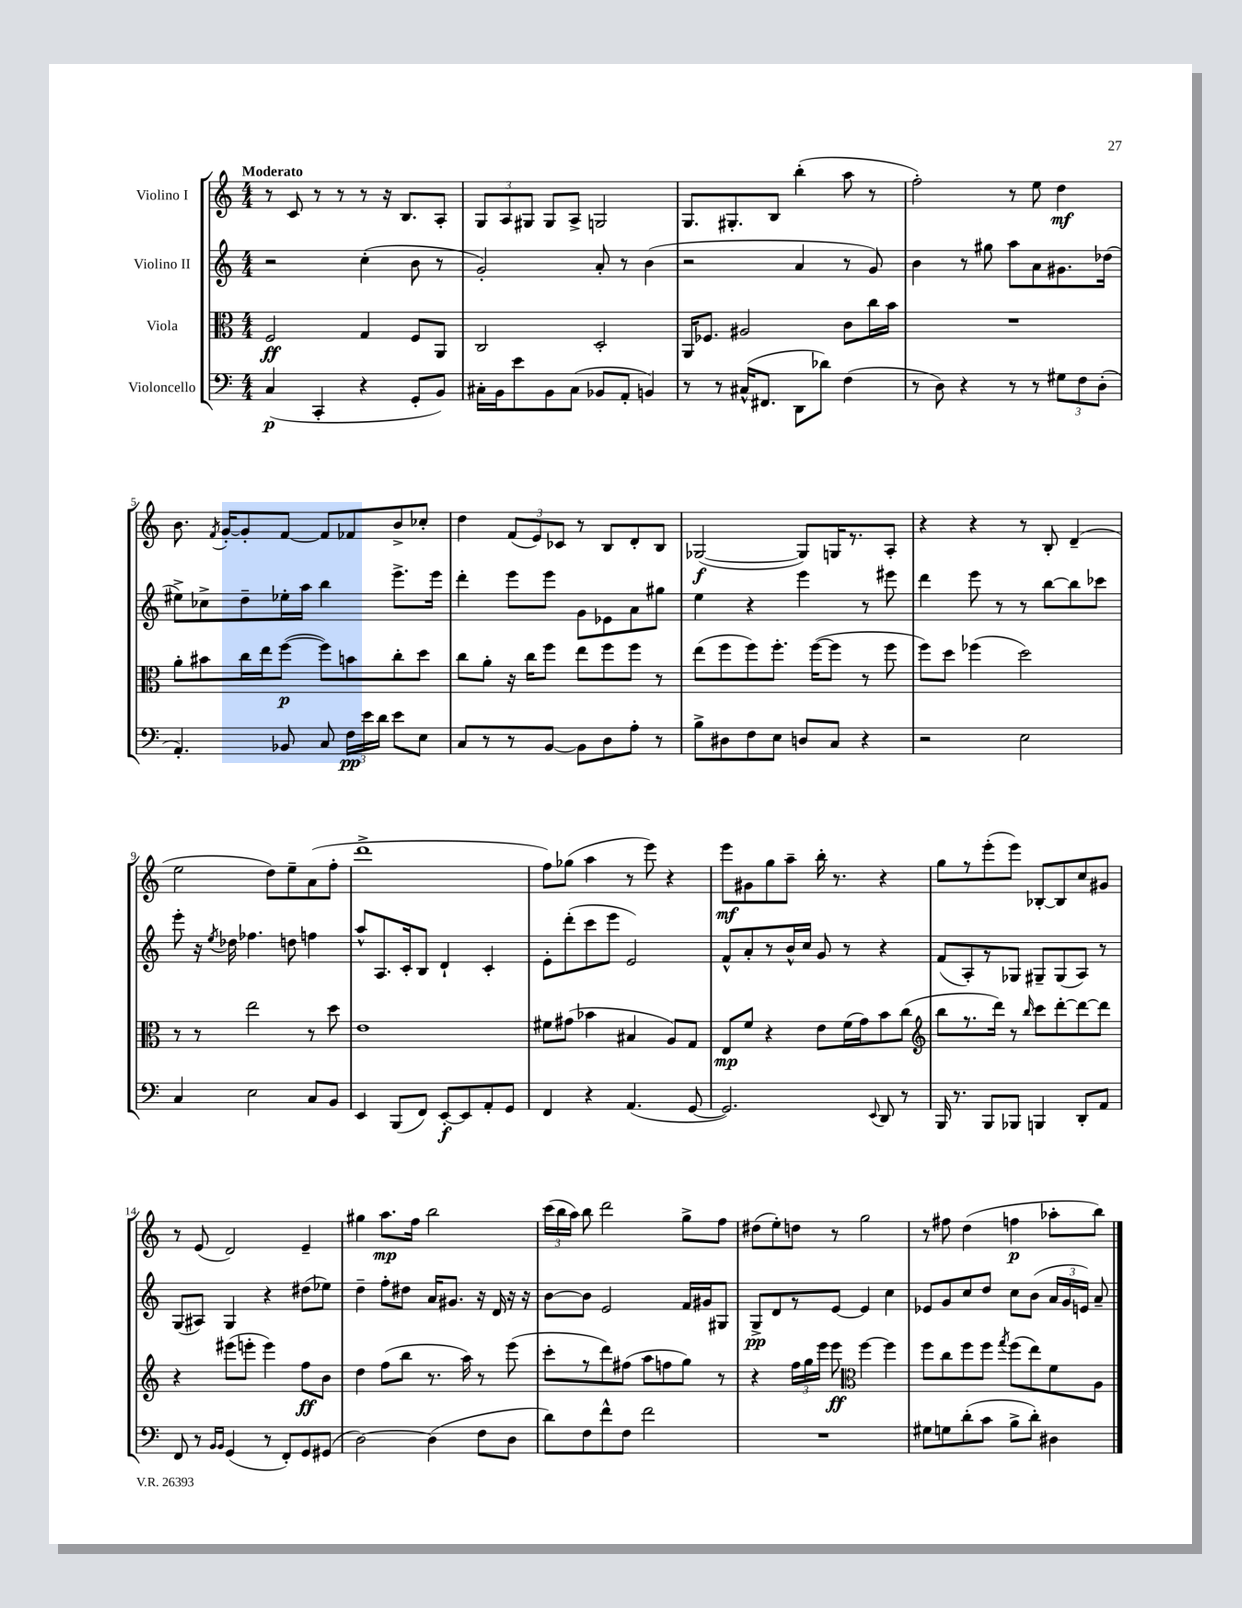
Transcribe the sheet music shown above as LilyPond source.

<<
\new StaffGroup <<
\new Staff = "s0" \with { instrumentName = "Violino I" } {
    \clef treble \key c \major \numericTimeSignature \time 4/4 \tempo "Moderato"
    \autoBeamOff r8 c'8 r8 r8 r8 r16 b8.[ a8]-. |
    \tuplet 3/2 { g8[ a8 gis8] } gis8[ a8]-> g2 |
    g8.[ gis8.-. b8] b''4-.( a''8 r8 |
    f''2-.) r8 e''8 d''4\mf |
    b'8. \acciaccatura { f'8 } g'16[~-. g'8-. f'8]~ f'8[ fes'8 b'8-> ces''8]-. |
    d''4 \tuplet 3/2 { f'8[( e'8) ces'8] } r8 b8[ d'8-. b8] |
    ges2~\f( ges8[) g16 r8. a8]-. |
    r4 r4 r8 b8-. d'4--( |
    e''2 d''8[) e''8-- a'8( f''8]-. |
    d'''1-> |
    f''8[) ges''8]( a''4 r8 e'''8) r4 |
    e'''8[\mf gis'8 g''8 a''8]-- b''16-. r8. r4 |
    g''8[ r8 e'''8-.( e'''8]) bes8[~-. bes8 c''8 gis'8] |
    r8 e'8( d'2) e'4-- |
    gis''4 a''8.[\mp f''16] b''2 |
    \tuplet 3/2 { c'''16[( b''16 a''16]) } b''8 d'''2 g''8[-> f''8] |
    dis''8[( e''8-.) d''8] r8 g''2 |
    r8 fis''8 d''4( f''4\p aes''8[-. b''8]) \bar "|." |
}
\new Staff = "s1" \with { instrumentName = "Violino II" } {
    \clef treble \key c \major \numericTimeSignature \time 4/4
    \autoBeamOff r2 c''4-.( b'8 r8 |
    g'2-.) a'8-. r8 b'4( |
    r2 a'4 r8 g'8) |
    b'4 r8 gis''8 a''8[ a'8 gis'8. des''16]( |
    eis''8[->) ces''8-> d''8-- ees''16-. a''16] b''4 e'''8.[-> e'''16] |
    d'''4-. e'''8[ e'''8] g'8[ ees'8 a'8 gis''8] |
    e''4 r4 e'''4 r8 eis'''8 |
    d'''4 e'''8 r8 r8 b''8[~ b''8 ces'''8] |
    e'''8-. r16 \acciaccatura { e''8 } des''16 fes''4. d''8 f''4 |
    a''8[-^ a8. c'16-. b8] d'4-! c'4-. |
    e'8[-. d'''8-.( c'''8 e'''8] e'2) |
    f'8[-^ a'8-. r8 b'16-^ c''16] g'8 r8 r4 |
    f'8[( a8-.) r8 ges8] gis8[-- gis8( a8]) r8 |
    g8[( ais8]) g4 r4 dis''8[( ees''8]) |
    d''4-- f''8[-. dis''8] a'16[ gis'8.] r16 d'16 r16 r16 |
    b'8[~ b'8] e'2 f'16[ gis'16 gis8] |
    g8[->\pp d'8 r8 e'8]~ e'4 c''4 |
    ees'8[ g'8 c''8 d''8] c''8[ b'8]( \tuplet 3/2 { a'16[ g'16 e'16]) } a'8-- \bar "|." |
}
\new Staff = "s2" \with { instrumentName = "Viola" } {
    \clef alto \key c \major \numericTimeSignature \time 4/4
    \autoBeamOff f2\ff g4 f8[ a,8] |
    c2 d2-. |
    a,16[ fes8.] ais2 c'8[ c''16 b'16] |
    R1 |
    a'8[-. bis'8 c''16 e''16 f''8]~\p( f''8[) b'8 c''8-. d''8] |
    c''8[ a'8]-. r16 c''16[ f''8] e''8[ f''8 f''8] r8 |
    e''8[( f''8 f''8) f''8.]-. f''16[~( f''8] r8 f''8 |
    f''8[) d''8] fes''4( d''2) |
    r8 r8 e''2 r8 d''8 |
    e'1 |
    fis'8[ gis'8]( bes'4 bis4 a8[) g8] |
    e8[\mp f'8] r4 e'8[ f'16( g'16) b'8 c''8]( |
    \clef treble b''8[ r8. d'''16]) r8 \grace { b''16 } c'''8[ d'''8~-. d'''8~ d'''8] |
    r4 eis'''8[( e'''8]-. e'''4) f''8[\ff b'8] |
    d''4 f''8[( b''8] r8. a''16) r8 e'''8( |
    c'''8[-. r8 d'''8) fis''8]( a''8[ f''8 g''8]) r8 |
    r4 \tuplet 3/2 { f''16[ g''16 e'''16] } e'''8\ff \clef alto f''4~ f''4 |
    f''8[ c''8 f''8 f''8] \acciaccatura { g''8 } f''8[( e''8) f'8 a8] \bar "|." |
}
\new Staff = "s3" \with { instrumentName = "Violoncello" } {
    \clef bass \key c \major \numericTimeSignature \time 4/4
    \autoBeamOff c4\p( c,4-. r4 g,8[-. b,8]) |
    cis16[-. b,16 e'8 b,8 cis8]( bes,8[ a,8]-. b,4) |
    r8 r8 cis16[-^( fis,8.] d,8[ des'8]) f4( |
    r8 d8) r4 r8 r8 \tuplet 3/2 { gis8[ f8 d8]-.( } |
    a,4.-.) bes,8 c8 \tuplet 3/2 { f16[\pp e'16 d'16] } e'8[ e8] |
    c8[ r8 r8 b,8]~ b,8[ d8 a8]-. r8 |
    b8[-> dis8 f8 e8] d8[ c8] r4 |
    r2 e2 |
    c4 e2 c8[ b,8] |
    e,4 b,,8[( f,8]) e,8[~-.\f e,8 a,8-. g,8] |
    f,4 r4 a,4.( g,8~ |
    g,2.) \appoggiatura { e,8 } d,8 r8 |
    b,,16 r8. b,,8[ bes,,8] b,,4 d,8[-. a,8] |
    f,8 r8 \grace { b,16[ b,16] } g,4( r8 f,8[-.) g,8 gis,8]( |
    d2~) d4( f8[ d8] |
    d'8[) f8 f'8-^ f8] f'2 |
    R1 |
    gis8[ g8 d'8-.( c'8] b8[-> d'8]-.) dis4 \bar "|." |
}
>>
>>
